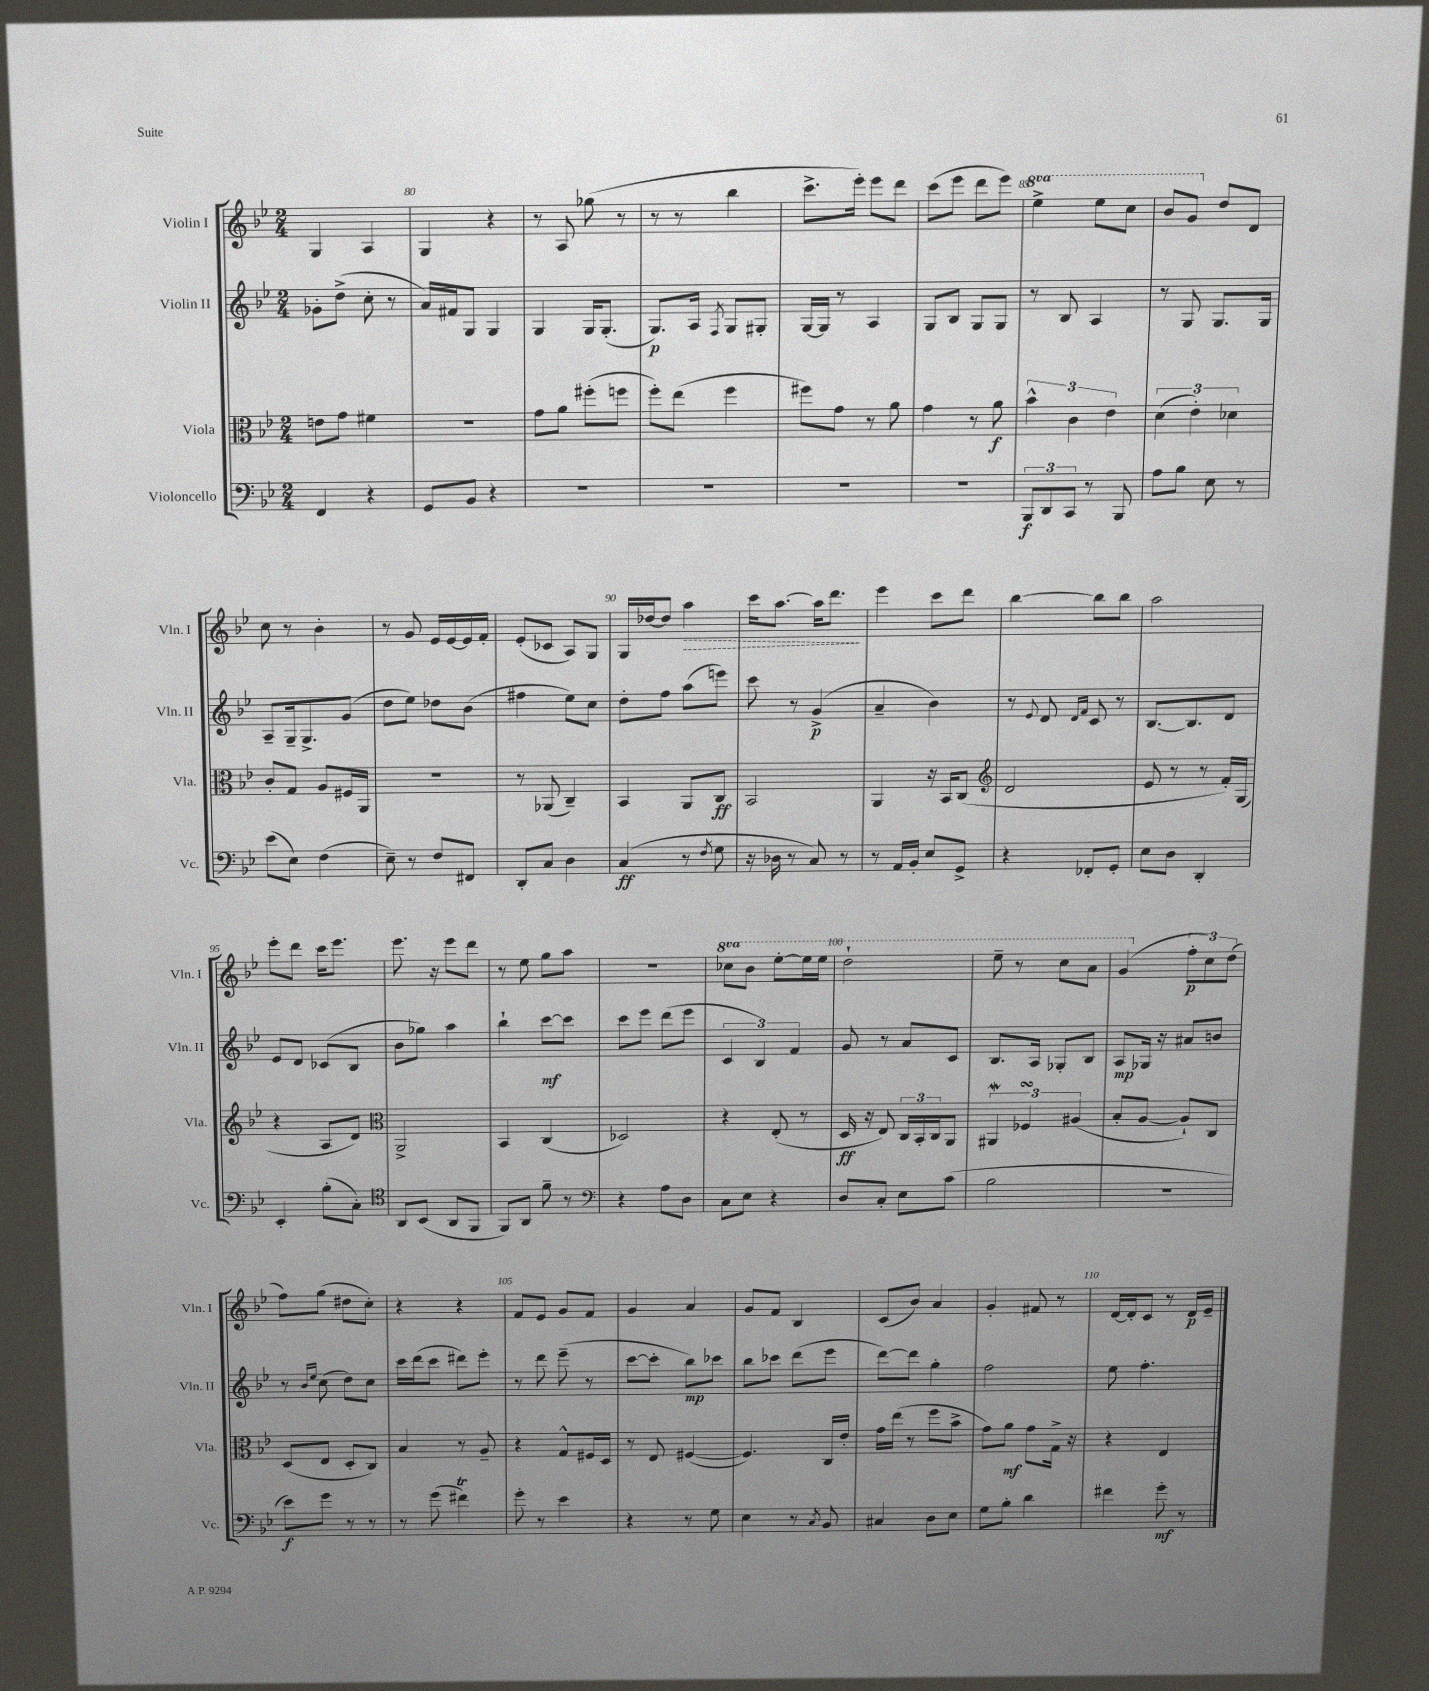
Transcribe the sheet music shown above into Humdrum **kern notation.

**kern	**kern	**kern	**kern
*staff4	*staff3	*staff2	*staff1
*clefF4	*clefC3	*clefG2	*clefG2
*k[b-e-]	*k[b-e-]	*k[b-e-]	*k[b-e-]
*M2/4	*M2/4	*M2/4	*M2/4
4FF	8e	8g-'	4G
.	8g	(8dd^	.
4r	4f#	8cc'	4A
.	.	8r	.
=	=	=	=
8GG	2r	16a)	4G
.	.	16f#	.
8BB-	.	8G	.
4r	.	4G	4r
=	=	=	=
2r	8g	4G	8r
.	8a	.	8A
.	(8ff#'	16G	(8gg-
.	.	(8.G'	.
.	8ff	.	8r
=	=	=	=
2r	8ff')	8.G)	8r
.	(8ee-	.	8r
.	.	16A	.
.	.	8qF	.
.	4ff	8G	4bb-
.	.	8G#'	.
=	=	=	=
2r	8ff#)	[16G	8.ccc^
.	.	16G]	.
.	8g	8r	.
.	.	.	16eee-')
.	8r	4A	8eee-
.	8a	.	8ddd
=	=	=	=
2r	4g	8G	(8ccc
.	.	8B-	8eee-
.	8r	8G	8ddd
.	8a	8G	8eee-)
=	=	=	=
12BBB-	6b-^^	8r	4eee-^
12DD	.	.	.
.	.	8B-	.
12CC	6c	.	.
8r	.	4A	8eee-
.	6e-	.	.
8BBB-	.	.	8ccc
=	=	=	=
8A	(6d	8r	8bb-
8B-	.	8G	8gg
.	6e-')	.	.
8E-	.	8.G	8dd
.	6d-	.	.
8r	.	.	8d
.	.	16G	.
=	=	=	=
(8e-	8c'	8A~	8cc
8E-)	8G	16G~	8r
.	.	8.G^	.
(4F	8A	.	4b-'
.	16F#	(8g	.
.	16AA	.	.
=	=	=	=
8E-~)	2r	8dd	8r
8r	.	8ee-)	8g
8F	.	8dd-	16e-
.	.	.	[16e-
8FF#	.	(8b-	16e-]
.	.	.	16f'
=	=	=	=
8DD'	8r	4ff#	(8e-'
8C	(8AA-	.	8c-
4D	4C~)	8ee-)	8A)
.	.	8cc	8G
=	=	=	=
(4C	4BB-	8dd'	16G
.	.	.	[16dd-
.	.	8ff	8dd-]
8r	8AA	(8aa	4aa
8qF	.	.	.
8G	8C	8eee)	.
=	=	=	=
16r	2BB-	8ccc	16ccc
16D-	.	.	[8.aa
8r	.	8r	.
8C)	.	(4g^	16aa]
.	.	.	8.ddd
8r	.	.	.
=	=	=	=
8r	4AA	4a~	4eee-
16AA	.	.	.
16BB-'	.	.	.
8E-	16r	4b-)	8ccc
.	16BB-	.	.
8GG^	(8C	.	8ddd
=	=	=	=
*	*clefG2	*	*
4r	2d	8r	[4bb-
.	.	8qqe-	.
.	.	8d	.
.	.	16qqd	.
.	.	16qqf	.
8FF-'	.	8c	8bb-]
8GG'	.	8r	8bb-
=	=	=	=
8E-	8e-	[8.B-	2aa
8D	8r	.	.
.	.	8.B-]	.
4DD'	8r	.	.
.	16f')	8d	.
.	(16G	.	.
=	=	=	=
4EE-'	4r	8e-	8eee-'
.	.	8d	8ddd
(8B-'	8A	(8c-	16ccc
.	.	.	8.eee-
8C')	8d)	8B-	.
=	=	=	=
*clefC4	*clefC3	*	*
8AA	2AA^	8b-	8.eee-
(8BB-	.	8gg-)	.
.	.	.	16r
8AA	.	4aa	8eee-
8FF	.	.	8ddd
=	=	=	=
8FF)	4BB-	4bb-`	8r
8AA	.	.	8ee-
8f~	(4C	[8ccc	8gg
8r	.	8ccc]	8aa
=	=	=	=
*clefF4	*	*	*
4r	2D-)	8ccc	2r
.	.	8eee-	.
8A	.	(8ddd	.
8D	.	8eee-	.
=	=	=	=
8C	4r	6c	8ccc-
8E-	.	.	8bb-
.	.	6B-)	.
4r	(8E-'	.	[8eee-'
.	.	6f	.
.	8r	.	16eee-]
.	.	.	16eee-
=	=	=	=
8D	16D	8g	2ddd`
.	16r	.	.
8C'	8E-)	8r	.
8E-	24C	8a	.
.	24BB-'	.	.
.	24C	.	.
(8c	8AA	8c	.
=	=	=	=
2B-	6AA#	8.B-	8eee-~
.	.	.	8r
.	6F-	.	.
.	.	16A	.
.	.	8G-'	8ccc
.	(6A#	.	.
.	.	8B-	8aa
=	=	=	=
2r	8B-'	8A	(4gg
.	[8A	16G-	.
.	.	16r	.
.	8A`])	8a#	12ff'
.	.	.	12cc)
.	8C	8b	.
.	.	.	(12dd
=	=	=	=
8e-)	(8D	8r	8ff)
.	.	16qqb-	.
.	.	16qqee-	.
8g	8E-	(8cc	(8gg
8r	8D'	8dd)	8dd#
8r	8C)	8cc	8cc')
=	=	=	=
8r	4B-	16ccc	4r
.	.	(16ddd	.
(8g	.	8ccc	.
4f#)	8r	8ddd#)	4r
.	8A~	8eee-'	.
=	=	=	=
8g'	4r	8r	8f
8r	.	8ddd	8e-
4e-	8G^^	(8eee-~	8g
.	16F#	8r	8f
.	16D	.	.
=	=	=	=
4r	8r	[8ccc	4g
.	8E-	8ccc']	.
8r	([4F#	8bb-)	4a
8G	.	8ccc-	.
=	=	=	=
4E-	4.F#])	8bb-	8g
.	.	8ccc-	8f
8r	.	(8ddd	4B-
8qC	.	.	.
8BB-	16C	8eee-	.
.	16e-'	.	.
=	=	=	=
4C#	16g	[8ddd)	(8c
.	(16ee-	.	.
.	8r	8ddd]	8b-)
8D	8ff	4gg'	4a
8E-	8b-^	.	.
=	=	=	=
8G	8g)	2ff	4g'
8B-'	8a	.	.
4d	8g	.	8f#
.	16G^	.	8r
.	16r	.	.
=	=	=	=
4f#	4r	8ee-	[16d
.	.	.	16d']
.	.	4.ff'	8c
8g'	4E-	.	8r
8r	.	.	16d
.	.	.	16e-~
==	==	==	==
*-	*-	*-	*-
